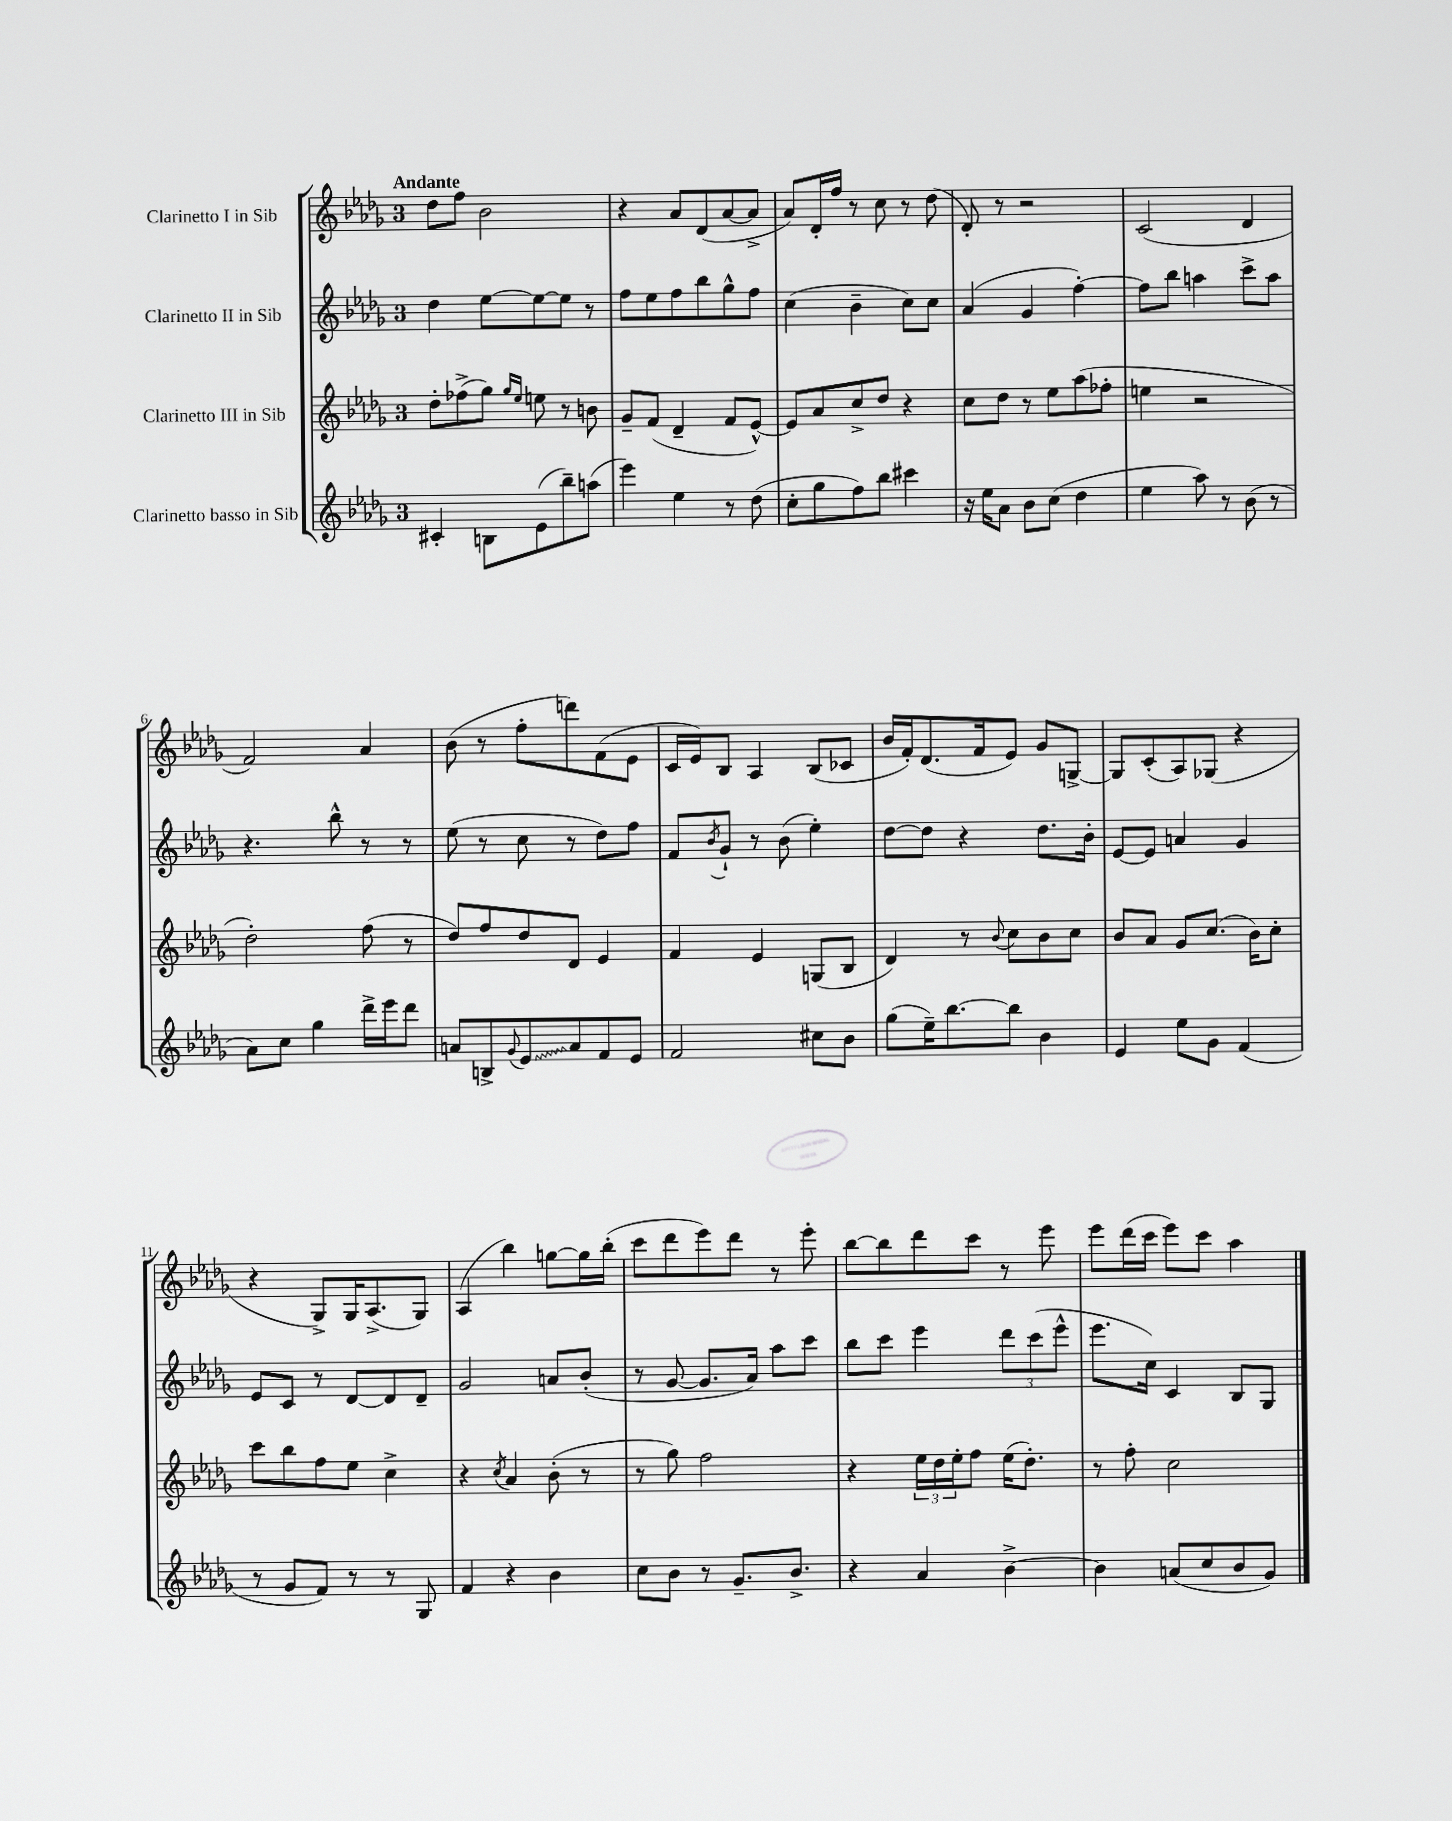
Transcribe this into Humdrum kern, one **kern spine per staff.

**kern	**kern	**kern	**kern
*staff4	*staff3	*staff2	*staff1
*clefG2	*clefG2	*clefG2	*clefG2
*k[b-e-a-d-g-]	*k[b-e-a-d-g-]	*k[b-e-a-d-g-]	*k[b-e-a-d-g-]
*M3/4	*M3/4	*M3/4	*M3/4
4c#'/	8dd-'\L	4dd-\	8dd-\L
.	(8ff-^\	.	8ff\J
8B\L	8gg-\J)	[8ee-\L	2b-\
.	16qqgg-/LL	.	.
.	16qqee-/JJ	.	.
(8e-\	8ee\	8ee-\_	.
8bb-~\)	8r	8ee-\]J	.
(8aa\J	8b\	8r	.
=	=	=	=
4eee-\)	8g-~/L	8ff\L	4r
.	(8f/J	8ee-\	.
4ee-\	4d-~/	8ff\	8a-/L
.	.	8bb-\	(8d-/
8r	8f/L	8gg-^^\	[8a-/
(8dd-\	[8e-^^/J)	8ff\J	8a-^/]J
=	=	=	=
8cc'\L	8e-/]L	(4cc\	8a-/L)
8gg-\	8a-/	.	16d-'/L
.	.	.	16ff/JJ
8ff\)	8cc^/	4b-~\	8r
8bb-\J	8dd-/J	.	8cc\
4ccc#\	4r	8cc\L)	8r
.	.	8cc\J	(8dd-\
=	=	=	=
16r	8cc\L	(4a-/	8d-'/)
16ee-\LK	.	.	.
8a-\J	8dd-\J	.	8r
8b-\L	8r	4g-/	2r
(8cc\J	8ee-\L	.	.
4dd-\	(8aa-\	[4ff'\)	.
.	8ff-'\J	.	.
=	=	=	=
4ee-\	4ee\	8ff\]L	(2c/
.	.	8bb-\J	.
8aa-\)	2r	4aa\	.
8r	.	.	.
(8b-\	.	8ccc^\L	4d-/
8r	.	8aa\J	.
=	=	=	=
8a-\L)	2dd-'\)	4.r	2f/)
8cc\J	.	.	.
4gg-\	.	.	.
.	.	8bb-^^\	.
16ddd-^\LL	(8ff\	8r	4a-/
16eee-\J	.	.	.
8ddd-\J	8r	8r	.
=	=	=	=
8a/L	8dd-/L)	(8ee-\	(8b-\
8B^/	8ff/	8r	8r
8qqg-/	.	.	.
8e-/	8dd-/	8cc\	8ff'\L
8a/	8d-/J	8r	8ddd\)
8f/	4e-/	8dd-\L)	(8f\
8e-/J	.	8ff\J	8e-\J
=	=	=	=
2f/	4f/	8f/L	16c/LL
.	.	.	16e-/J)
.	.	8qb-/	.
.	.	8g-`/J	8B-/J
.	4e-/	8r	4A-/
.	.	(8b-\	.
8cc#\L	(8G/L	4ee-'\)	(8B-/L
8b-\J	8B-/J	.	8c-/J
=	=	=	=
(8gg-\L	4d-/)	[8dd-\L	16b-/LL
.	.	.	16f'/J)
16ee-~\K)	.	8dd-\]J	(8.d-/
[8.bb-\	.	.	.
.	8r	4r	.
.	.	.	16f/k
.	8qqb-/	.	.
8bb-\]J	8cc\L	.	8e-/J)
4b-\	8b-\	8.dd-\L	8g-/L
.	8cc\J	.	[8G^/J
.	.	16b-'\Jk	.
=	=	=	=
4e-/	8b-/L	[8e-/L	8G/]L
.	8a-/J	8e-/]J	(8c'/
8ee-\L	8g-/L	4a/	8A-/)
8g-\J	(8.cc/J	.	(8G-/J
(4f/	.	4g-/	4r
.	16b-\LK)	.	.
.	8cc'\J	.	.
=	=	=	=
8r	8ccc\L	8e-/L	4r
8g-/L	8bb-\	8c/J	.
8f/J)	8ff\	8r	8G-^/L)
8r	8ee-\J	[8d-/L	16G-/K
.	.	.	(8.A-^/
8r	4cc^\	8d-/]	.
8G-/	.	8d-~/J	8G-/J)
=	=	=	=
4f/	4r	2g-/	(4A-/
.	8qcc/	.	.
4r	4a-/	.	4bb-\)
4b-\	(8b-'\	8a/L	[8gg\L
.	8r	(8b-'/J	16gg\]L
.	.	.	(16bb-'\JJ
=	=	=	=
8cc\L	8r	8r	8ccc\L
8b-\J	8gg-\)	[8g-/	8ddd-\
8r	2ff\	8.g-/]L	8eee-\)
8.g-~/L	.	.	8ddd-\J
.	.	16a-/Jk)	.
.	.	8aa-\L	8r
8.b-^/J	.	.	.
.	.	8ccc\J	8eee-'\
=	=	=	=
4r	4r	8bb-\L	[8bb-\L
.	.	8ccc\J	8bb-\]
4a-/	24ee-\LL	4eee-\	8ddd-\
.	24dd-\	.	.
.	24ee-'\J	.	.
.	8ff\J	.	8ccc\J
[4b-^\	(16ee-\LK	12ddd-\L	8r
.	8.dd-'\J)	.	.
.	.	(12ccc\	.
.	.	.	8eee-\
.	.	12eee-^^\J	.
=	=	=	=
4b-\]	8r	8.eee-\L	8eee-\L
.	8ff'\	.	(16ddd-\L
.	.	16cc\Jk)	16ccc\JJ
(8a/L	2cc\	4c/	8eee-\L)
8cc/	.	.	8ccc\J
8b-/	.	8B-/L	4aa-\
8g-/J)	.	8G-/J	.
==	==	==	==
*-	*-	*-	*-
